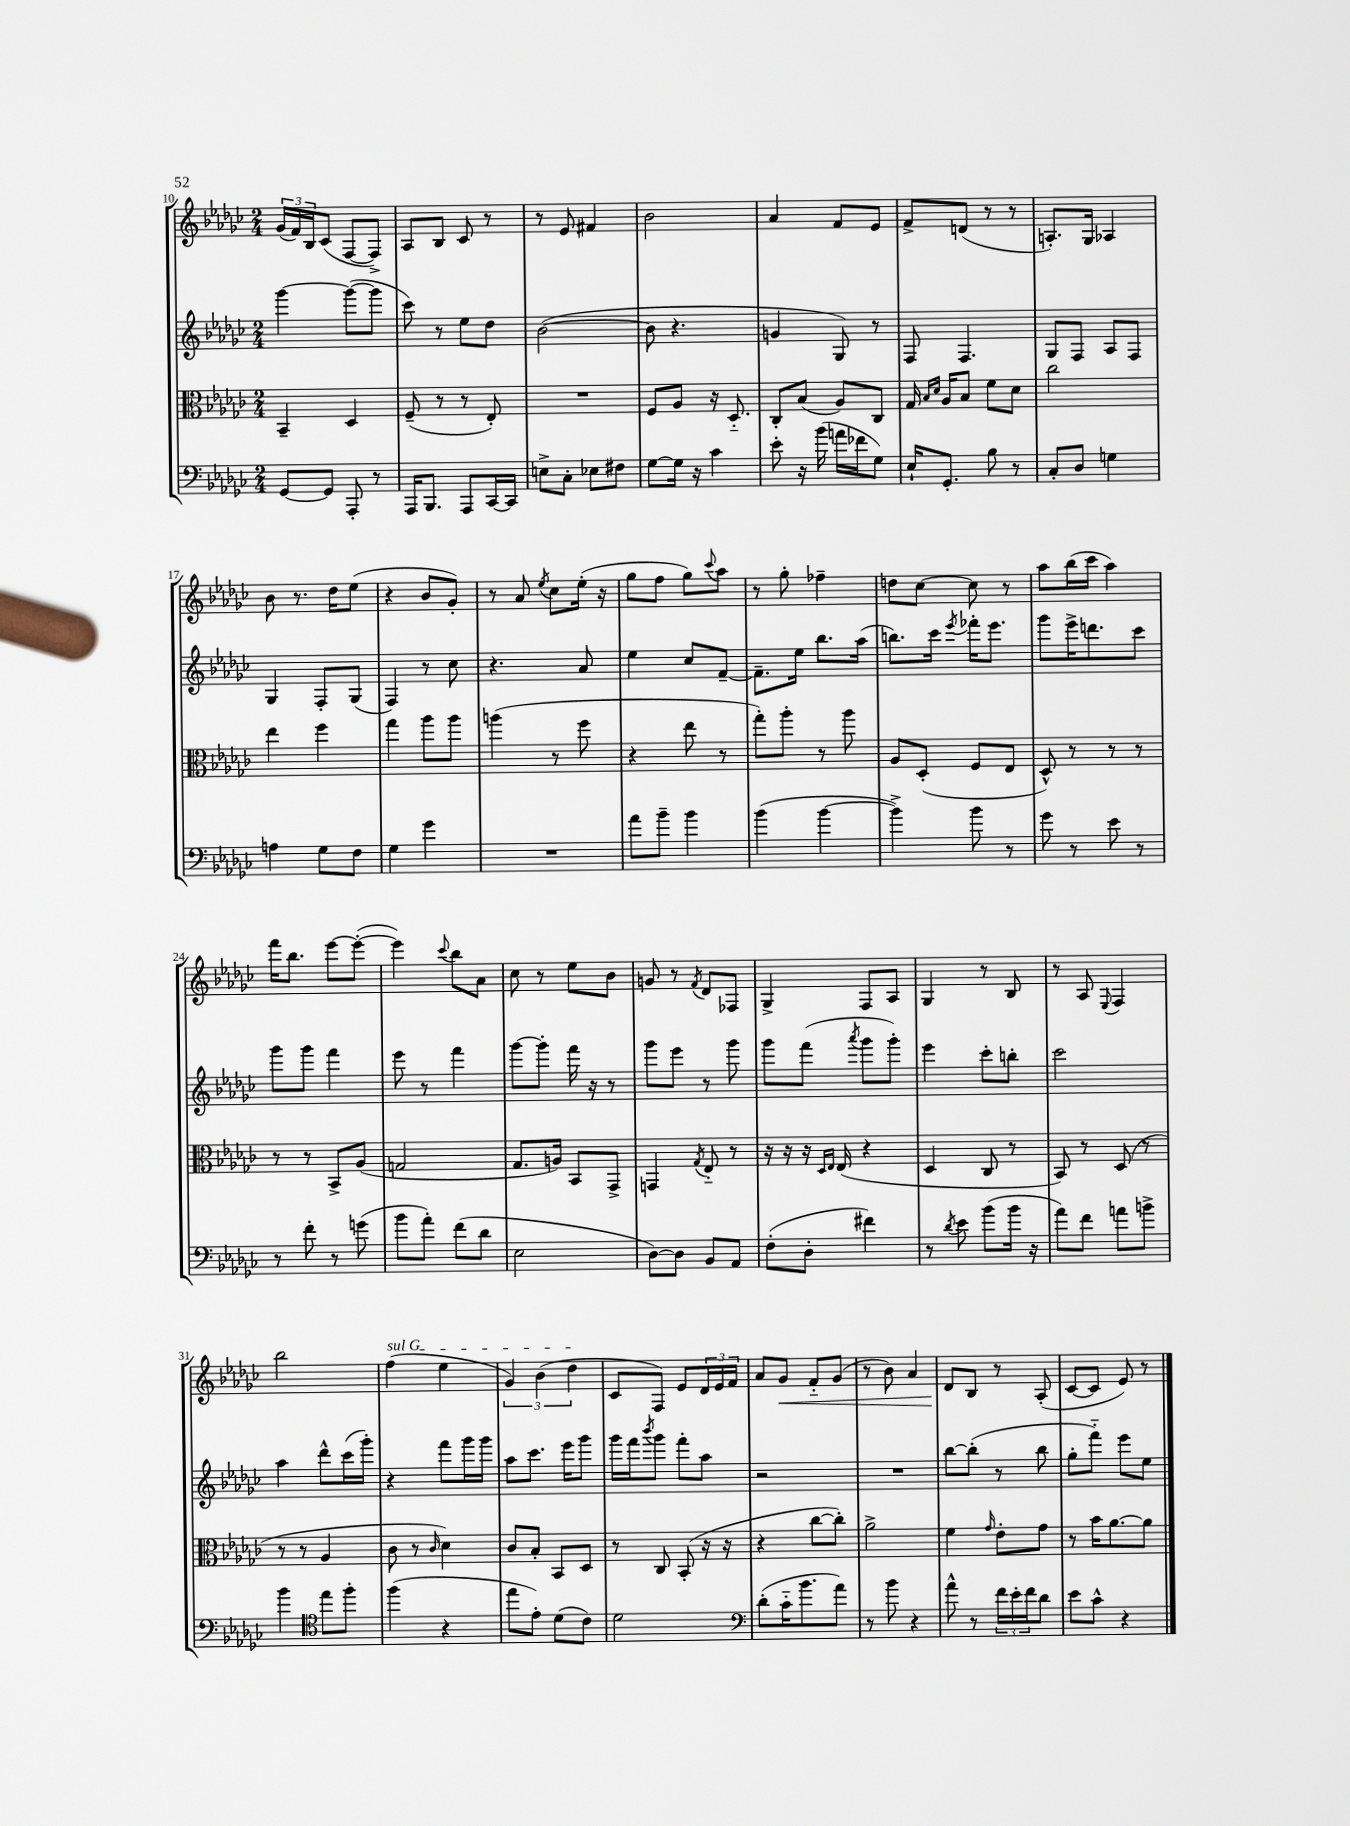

**kern	**kern	**kern	**kern
*staff4	*staff3	*staff2	*staff1
*clefF4	*clefC3	*clefG2	*clefG2
*k[b-e-a-d-g-c-]	*k[b-e-a-d-g-c-]	*k[b-e-a-d-g-c-]	*k[b-e-a-d-g-c-]
*M2/4	*M2/4	*M2/4	*M2/4
[8GG-/L	4BB-~/	[4ggg-\	(24g-/LL
.	.	.	24f/)
.	.	.	24B-/J
8GG-/]J	.	.	(8c-/J
8AAA-'/	4D-/	(8ggg-\_L	[8F/L
8r	.	8ggg-\]J	8F^/]J)
=	=	=	=
16AAA-/LK	(8F~/	8ccc-\)	8A-/L
8.BBB-/J	.	.	.
.	8r	8r	8B-/J
8AAA-/L	8r	8ee-\L	8c-/
[16CC-/L	8E-'/)	8dd-\J	8r
16CC-/]JJ	.	.	.
=	=	=	=
8E^\L	2r	([2b-\	8r
8C-'\J	.	.	8e-/
8E-\L	.	.	4f#/
8F#\J	.	.	.
=	=	=	=
[8G-\L	8F/L	8b-\]	2b-\
16G-\]Jk	8A-/J	4.r	.
16r	.	.	.
4c-\	16r	.	.
.	8.D-'~/	.	.
=	=	=	=
8e-'\	8C-'/L	4g/	4a-/
16r	(8B-/J	.	.
(16b-\	.	.	.
16a\LL	8A-/L)	8G-/)	8f/L
16f-\J	.	.	.
8G-\J)	8C-/J	8r	8e-/J
=	=	=	=
16E-`/LK	16G-/	8F/	8f^/L
.	16qqB-/LL	.	.
.	16qqd-/JJ	.	.
8.GG-'/J	16A-/LK	.	.
.	8B-/J	4.F/	(8d/J
8B-\	8f\L	.	8r
8r	8d-\J	.	8r
=	=	=	=
8C-'/L	2cc-\	8G-/L	8.A'/L)
8D-/J	.	8F/J	.
.	.	.	16G-/Jk
4G\	.	8A-/L	4A-/
.	.	8F/J	.
=	=	=	=
4A\	4ee-\	4G-/	8b-\
.	.	.	8.r
8G-\L	4ff\	8F'/L	.
.	.	.	16dd-\LK
8F\J	.	(8G-/J	(8ee-\J
=	=	=	=
4G-\	4gg-\	4F/)	4r
4g-\	8aa-\L	8r	8b-/L
.	8aa-\J	8cc-\	8g-'/J)
=	=	=	=
2r	(4aa\	4.r	8r
.	.	.	8a-/
.	.	.	8qee-/
.	8r	.	8cc-\L
.	8ff\	8a-/	(16ee-'\Jk
.	.	.	16r
=	=	=	=
8a-\L	4r	4ee-\	8gg-\L
8b-~\J	.	.	8ff\J
4b-\	8ee-\	8cc-/L	8gg-\L)
.	.	.	8qqccc-/
.	8r	[8f~/J	8aa-\J
=	=	=	=
(4b-\	8gg-'\L)	8.f~\]L	8r
.	8aa-'\J	.	8gg-'\
.	.	16ee-\Jk	.
[4b-\	8r	8.bb-\L	4ff-~\
.	8aa-\	.	.
.	.	(16aa-\Jk	.
=	=	=	=
4b-^\])	8A-/L	8.bb\L)	8dd\L
.	(8D-'/J	.	[8cc-\J
.	.	16ccc-\Jk	.
.	.	8qeee-/	.
8b-\	8F/L	16fff-'\LK	8cc-\]
.	.	8.eee-\J	.
8r	8E-/J	.	8r
=	=	=	=
8g-\	8D-^^/)	8ggg-\L	8aa-\L
8r	8r	16eee-^\K	(16bb-\L
.	.	8.ddd\	16ccc-\JJ
8e-\	8r	.	4aa-\)
8r	8r	8ccc-\J	.
=	=	=	=
8r	8r	8ggg-\L	16fff\LK
.	.	.	8.bb-\J
8f'\	8r	8ggg-\J	.
8r	8BB-^/L	4fff\	[8eee-\L
(8g\	(8A-/J	.	(8eee-'\_J
=	=	=	=
8b-\L	2G/	8eee-\	4eee-\])
8a-'\J)	.	8r	.
.	.	.	8qqccc-/
(8f\L	.	4fff\	8bb-\L
8d-\J	.	.	8a-\J
=	=	=	=
2E-\	8.G-/L	[8ggg-\L	8cc-\
.	.	8ggg-'\]J	8r
.	16A/Jk)	.	.
.	8BB-/L	16fff\	8ee-\L
.	.	16r	.
.	8GG-^/J	8r	8b-\J
=	=	=	=
[8D-\L)	4GG/	8ggg-\L	8g/
8D-\]J	.	8eee-\J	8r
.	8qG-/	.	8qf/
8BB-/L	8E-'~/	8r	8d-/L
8AA-/J	8r	8ggg-\	8F-/J
=	=	=	=
(8F'\L	16r	8ggg-\L	4G-^/
.	16r	.	.
8D-'\J	16r	(8fff\J	.
.	16qqD-/LL	.	.
.	16qqE-/JJ	.	.
.	(16E-/	.	.
.	.	8qaaa-/	.
4f#\)	4r	8ggg-\L	8F/L
.	.	8ggg-'\J)	8A-/J
=	=	=	=
8r	4D-/	4eee-\	4G-/
8qd-/	.	.	.
8e-\	.	.	.
(8b-\L	8C-/	8ccc-'\L	8r
16b-\Jk	8r	8bb'\J	8B-/
16r	.	.	.
=	=	=	=
8a-\L)	8BB-/)	2ccc-\	8r
8f\J	8r	.	8A-/
.	.	.	8qqE-/
8a\L	(8D-/	.	4F/
8b^\J	8r	.	.
=	=	=	=
4b-\	8r	4aa-\	2bb-\
.	8r	.	.
*clefC4	*	*	*
8ee-\L	4A-/	8ddd-^^\L	.
8ff'\J	.	(16ccc-\L	.
.	.	16ggg-'\JJ)	.
=	=	=	=
(4ff\	8c-\	4r	(4ff\
.	8r	.	.
.	16qqc-/	.	.
4r	4d-\)	8fff\L	4ee-\
.	.	16ggg-\L	.
.	.	16ggg-\JJ	.
=	=	=	=
8ee-\L	8c-/L	8aa-\L	6g-/)
8e-'\J)	8B-'/J	8.ccc-\J	.
.	.	.	(6b-\
(8d-\L	8BB-/L	.	.
.	.	16eee-\LK	.
.	.	.	6dd-\
8c-\J)	8D-/J	8ggg-\J	.
=	=	=	=
2d-\	8r	16ggg-\LL	8c-/L
.	.	16fff\J	.
.	.	8qbbb-/	.
.	8C-/	8ggg-\J	8F/J)
.	(8BB-'/	8fff'\L	8e-/L
.	16r	8aa-\J	24d-/L
.	.	.	24e-/
.	16r	.	.
.	.	.	24f/JJ
=	=	=	=
*clefF4	*	*	*
(8d-'\L	4r	2r	8a-/L
16c-'~\K	.	.	8g-/J
8.b-\	.	.	.
.	[8cc-\L	.	8f'~/L
8a-\J)	8cc-'\]J)	.	(8g-/J
=	=	=	=
8r	2a-^\	2r	8r
8b-\	.	.	8b-\)
4r	.	.	4a-/
=	=	=	=
8a-^^\	4f\	[8bb-\L	8d-/L
8r	.	(8bb-'\]J	8B-/J
.	16qqg-/	.	.
24f\LL	8e-'\L	8r	8r
24e-'\	.	.	.
24f\J	.	.	.
8d-\J	8g-\J	8bb-\	(8A-'/
=	=	=	=
8e-\L	8r	8gg-'\L	[8c-/L
8c-^^\J	16b-\LK	8fff'~\J)	8c-/]J
.	[8.a-\	.	.
4r	.	8eee-\L	8e-/)
.	8a-\]J	8ee-\J	8r
==	==	==	==
*-	*-	*-	*-
